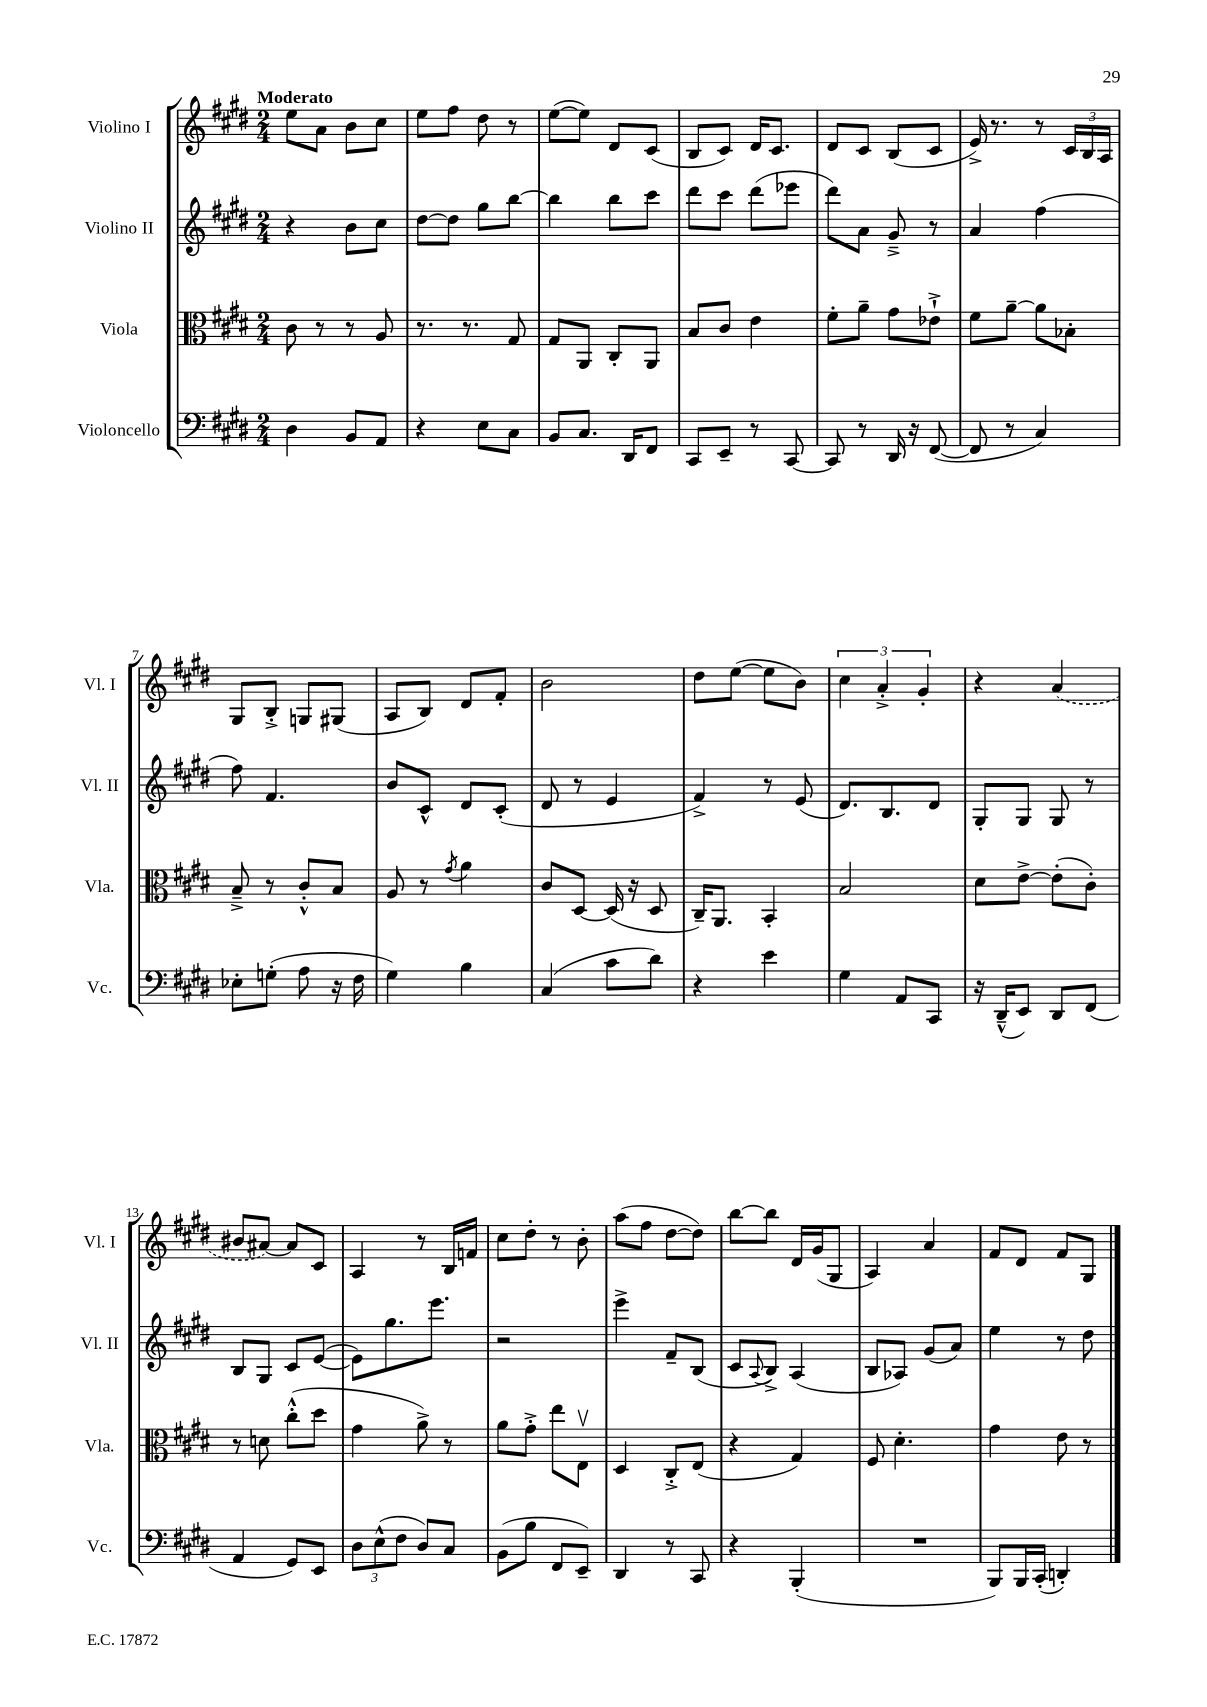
<<
\new StaffGroup <<
\new Staff = "s0" \with { instrumentName = "Violino I" shortInstrumentName = "Vl. I" } {
    \clef treble \key e \major \numericTimeSignature \time 2/4 \tempo "Moderato"
    e''8 a'8 b'8 cis''8 |
    e''8 fis''8 dis''8 r8 |
    e''8~( e''8) dis'8 cis'8( |
    b8 cis'8) dis'16 cis'8. |
    dis'8 cis'8 b8( cis'8 |
    e'16->) r8. r8 \tuplet 3/2 { cis'16 b16 a16 } |
    gis8 b8-.-> g8 gis8( |
    a8 b8) dis'8 fis'8-. |
    b'2 |
    dis''8 e''8~( e''8 b'8) |
    \tuplet 3/2 { cis''4 a'4-.-> gis'4-. } |
    r4 \once \slurDashed a'4( |
    bis'8 ais'8~) ais'8 cis'8 |
    a4 r8 b16 f'16 |
    cis''8 dis''8-. r8 b'8-. |
    a''8( fis''8 dis''8~ dis''8) |
    b''8~ b''8 dis'16 gis'16( gis8 |
    a4) a'4 |
    fis'8 dis'8 fis'8 gis8 \bar "|." |
}
\new Staff = "s1" \with { instrumentName = "Violino II" shortInstrumentName = "Vl. II" } {
    \clef treble \key e \major \numericTimeSignature \time 2/4
    r4 b'8 cis''8 |
    dis''8~ dis''8 gis''8 b''8~ |
    b''4 b''8 cis'''8 |
    dis'''8 cis'''8 dis'''8( ees'''8 |
    dis'''8) a'8 gis'8---> r8 |
    a'4 fis''4( |
    fis''8) fis'4. |
    b'8 cis'8-^ dis'8 cis'8-.( |
    dis'8 r8 e'4 |
    fis'4->) r8 e'8( |
    dis'8.) b8. dis'8 |
    gis8-. gis8 gis8 r8 |
    b8 gis8 cis'8 e'8~( |
    e'8) gis''8. e'''8. |
    r2 |
    e'''4-> fis'8-- b8( |
    cis'8 \appoggiatura { a8 } b8->) a4( |
    b8 aes8) gis'8( a'8) |
    e''4 r8 dis''8 \bar "|." |
}
\new Staff = "s2" \with { instrumentName = "Viola" shortInstrumentName = "Vla." } {
    \clef alto \key e \major \numericTimeSignature \time 2/4
    cis'8 r8 r8 a8 |
    r8. r8. gis8 |
    gis8 a,8 cis8-. a,8 |
    b8 cis'8 e'4 |
    fis'8-. a'8-- gis'8 ees'8-!-> |
    fis'8 a'8~-- a'8 bes8-. |
    b8---> r8 cis'8-.-^ b8 |
    a8 r8 \acciaccatura { gis'8 } a'4 |
    cis'8 dis8~ dis16( r16 dis8 |
    cis16--) a,8. b,4-. |
    b2 |
    dis'8 e'8~-> e'8-.( cis'8-.) |
    r8 d'8 cis''8-.-^( dis''8 |
    gis'4 a'8->) r8 |
    a'8 gis'8-.-> e''8 e8\upbow |
    dis4 cis8-.-> e8( |
    r4 gis4) |
    fis8 dis'4.-. |
    gis'4 e'8 r8 \bar "|." |
}
\new Staff = "s3" \with { instrumentName = "Violoncello" shortInstrumentName = "Vc." } {
    \clef bass \key e \major \numericTimeSignature \time 2/4
    dis4 b,8 a,8 |
    r4 e8 cis8 |
    b,8 cis8. dis,16 fis,8 |
    cis,8 e,8-- r8 cis,8~ |
    cis,8 r8 dis,16 r16 fis,8~( |
    fis,8 r8 cis4) |
    ees8-. g8-.( a8 r16 fis16 |
    gis4) b4 |
    cis4( cis'8 dis'8) |
    r4 e'4 |
    gis4 a,8 cis,8 |
    r16 dis,16---^( e,8) dis,8 fis,8( |
    a,4 gis,8) e,8 |
    \tuplet 3/2 { dis8 e8-^( fis8 } dis8) cis8 |
    b,8( b8 fis,8 e,8--) |
    dis,4 r8 cis,8 |
    r4 b,,4-.( |
    R2 |
    b,,8) b,,16 cis,16-.( d,4-.) \bar "|." |
}
>>
>>
